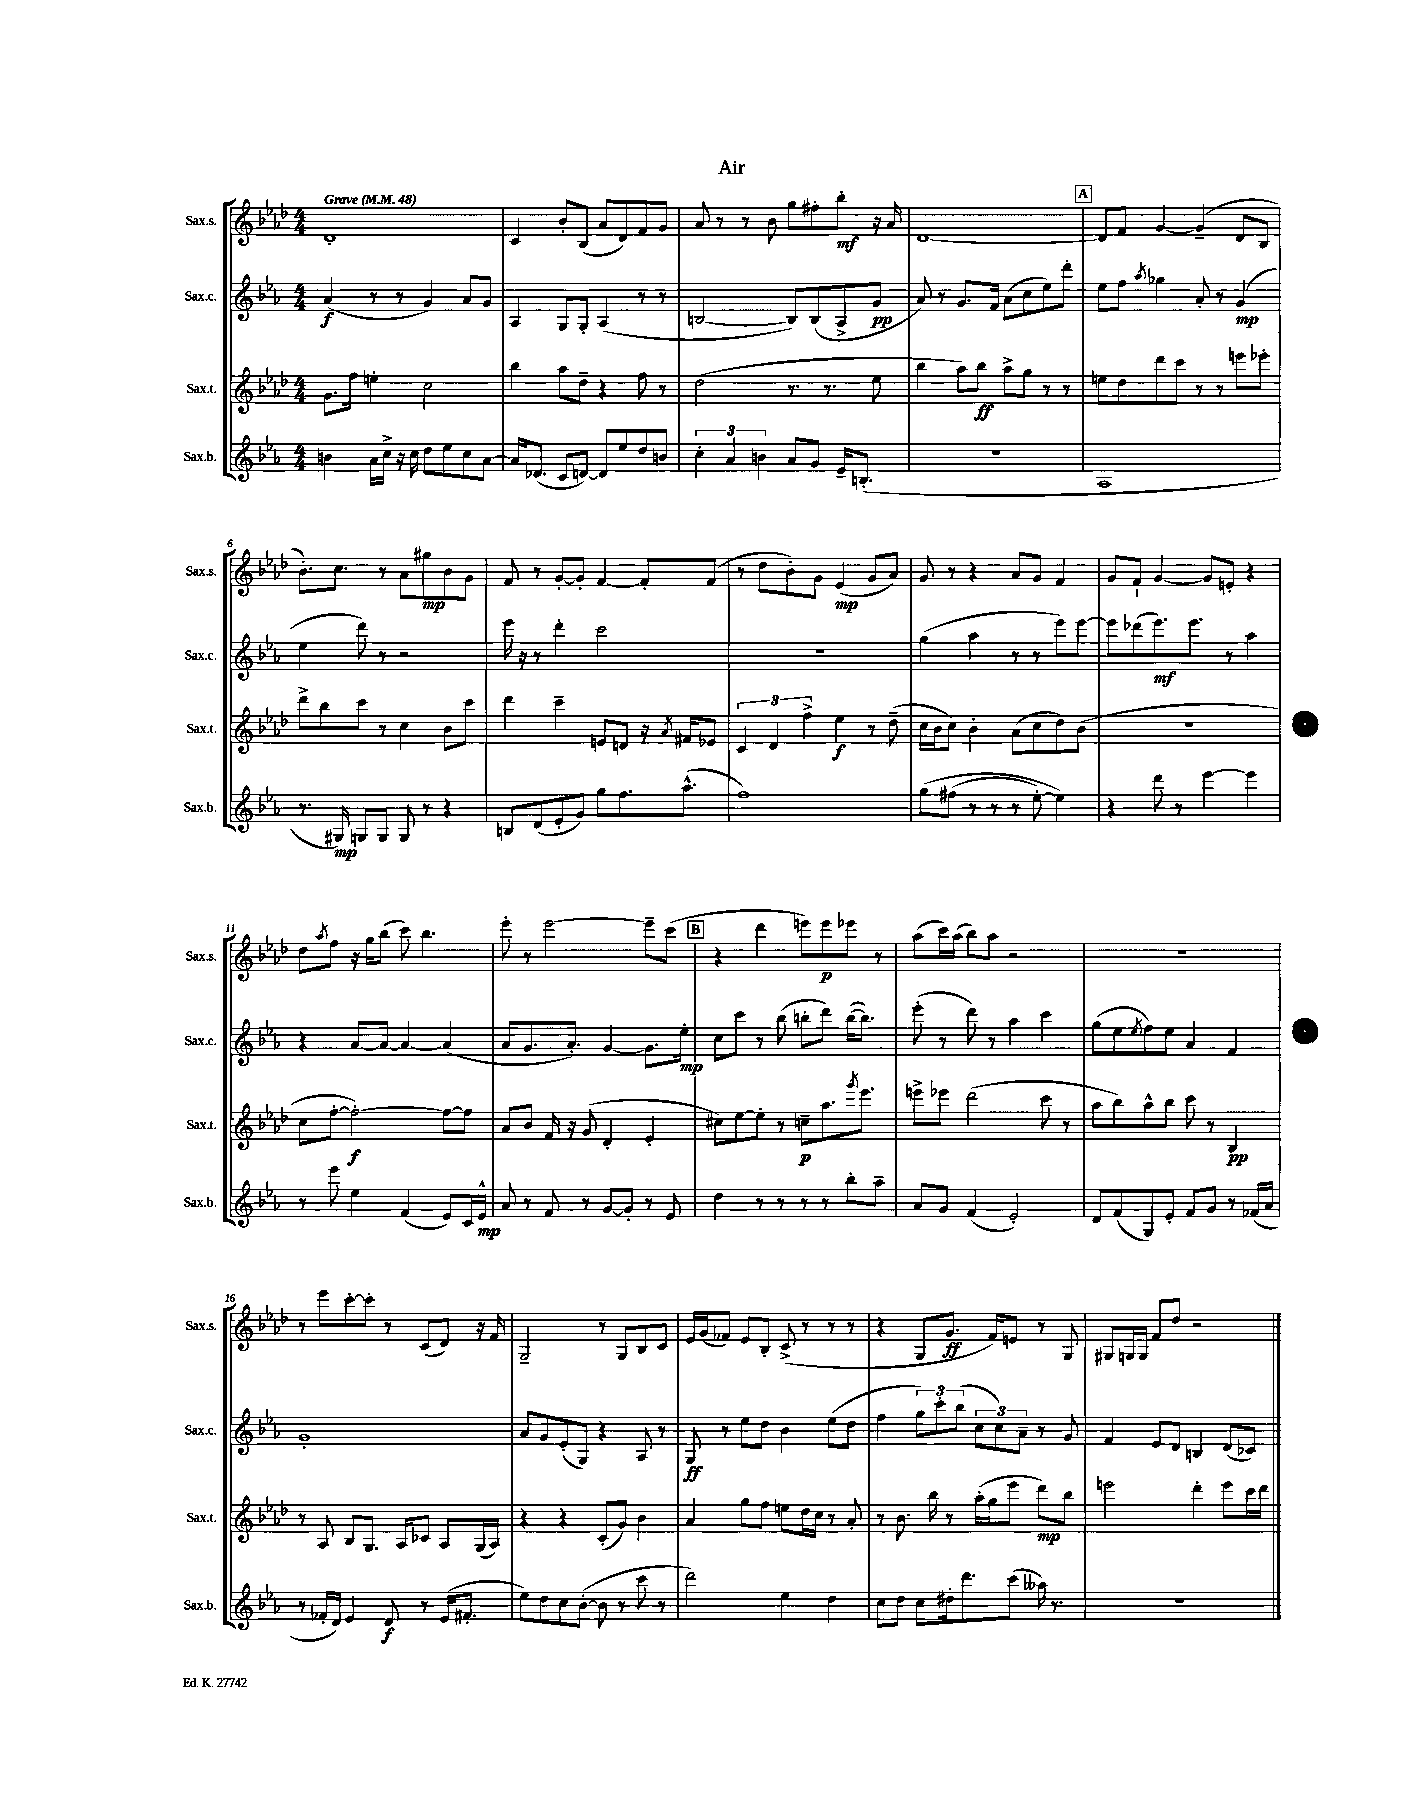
\header { title = "Air" }
<<
\new StaffGroup <<
\new Staff = "s0" \with { instrumentName = "Sax.s." shortInstrumentName = "Sax.s." } {
    \clef treble \key aes \major \numericTimeSignature \time 4/4 \tempo "Grave" 4 = 48
    des'1-. |
    c'4 bes'8-. bes8( aes'8 des'8) f'8 g'8 |
    aes'8 r8 r8 bes'8 g''8 fis''8-. bes''8-.\mf r16 aes'16 |
    des'1~ |
    \mark \markup { \box "A" } des'8 f'8 g'4~ g'4--( des'8 bes8 |
    bes'8.-.) c''8. r8 aes'8 gis''8\mp bes'8 g'8 |
    f'8 r8 g'8~-. g'8-. f'4~ f'8-. f'8( |
    r8 des''8 bes'8-.) g'8 ees'4\mp( g'8 aes'8) |
    g'8 r8 r4 aes'8 g'8 f'4 |
    g'8 f'8-! g'4~ g'8 e'8-. r4 |
    des''8 \acciaccatura { aes''8 } f''8 r16 g''16 bes''8( c'''8) bes''4. |
    ees'''8-. r8 ees'''2~ ees'''8-- c'''8( |
    \mark \markup { \box "B" } r4 des'''4 e'''8) e'''8\p ees'''8 r8 |
    aes''8( c'''16) aes''16( bes''8) aes''8 r2 |
    r1 |
    r8 ees'''8 c'''8~-. c'''8-. r8 c'8( des'8) r16 f'16 |
    g2-- r8 g8 bes8 c'8 |
    ees'16 g'16( fes'8) ees'8 bes8-. c'8->( r8 r8 r8 |
    r4 g8 g'8.\ff f'16) e'8 r8 g8 |
    gis8 g16 g16 f'8 des''8 r2 \bar "|." |
}
\new Staff = "s1" \with { instrumentName = "Sax.c." shortInstrumentName = "Sax.c." } {
    \clef treble \key ees \major \numericTimeSignature \time 4/4
    aes'4\f( r8 r8 g'4) aes'8 g'8 |
    aes4 g8 g8-. aes4( r8 r8 |
    b2~ b8) b8( aes8-> g'8\pp |
    aes'8) r8 g'8. f'16 aes'8( c''8 ees''8) d'''8-. |
    \mark \markup { \box "A" } ees''8 f''8 \acciaccatura { aes''8 } ges''4 aes'8-. r8 g'4\mp( |
    ees''4 d'''8) r8 r2 |
    ees'''16 r16 r8 d'''4-. c'''2 |
    R1 |
    g''4( aes''4 r8 r8 ees'''8) ees'''8~ |
    ees'''8 des'''8( ees'''8.\mf) ees'''8. r8 aes''4 |
    r4 aes'8~ aes'8~ aes'4~ aes'4( |
    aes'8 g'8. aes'8.-.) g'4~ g'8. ees''16-.\mp |
    \mark \markup { \box "B" } c''8 c'''8 r8 bes''8( b''8-. d'''8) b''16~( b''8.) |
    ees'''8-.( r8 d'''8) r8 aes''4 c'''4 |
    g''8( ees''8 \acciaccatura { ees''8 } f''8) ees''8 aes'4 f'4 |
    g'1-. |
    aes'8 g'8 ees'8-.( g8) r4 aes8 r8 |
    g8\ff r8 ees''8 d''8 bes'4 ees''8( d''8 |
    f''4 \tuplet 3/2 { g''8) c'''8-. bes''8( } \tuplet 3/2 { c''8 c''8) aes'8-- } r8 g'8 |
    f'4 ees'8 d'8 b4 d'8( ces'8) \bar "|." |
}
\new Staff = "s2" \with { instrumentName = "Sax.t." shortInstrumentName = "Sax.t." } {
    \clef treble \key aes \major \numericTimeSignature \time 4/4
    g'8. f''16 e''4-. c''2 |
    bes''4 aes''8 des''8-- r4 f''8 r8 |
    des''2( r8. r8. ees''8 |
    bes''4 aes''8) bes''8\ff aes''8-> g''8 r8 r8 |
    \mark \markup { \box "A" } e''8 des''8 des'''8 c'''8 r8 r8 e'''8 ees'''8-. |
    des'''8-> bes''8 c'''8 r8 c''4 bes'8 c'''8 |
    des'''4 c'''4-- e'8 d'8 r16 \acciaccatura { aes'8 } fis'16 ees'8 |
    \tuplet 3/2 { c'4 des'4 f''4-> } ees''4\f r8 des''8--( |
    c''16 bes'16 c''8) bes'4-. aes'8( c''8 des''8) bes'8( |
    r1 |
    c''8 f''8~-. f''2~-.\f) f''8~ f''8 |
    aes'8 bes'8 f'16 r16 g'8( des'4-. ees'4-. |
    \mark \markup { \box "B" } cis''8) ees''8~ ees''8-. r8 c''8--\p aes''8. \acciaccatura { g'''8 } ees'''8. |
    e'''8-> ees'''8 des'''2( c'''8 r8 |
    aes''8 bes''8) aes''8-^ bes''8 c'''8 r8 bes4\pp |
    r8 aes8 bes8 g8. aes16 ces'8 aes8 g16( aes16) |
    r4 r4 c'8-.( g'8) bes'4 |
    aes'4 g''8 f''8 e''8 des''16 c''16 r8 aes'8-. |
    r8 bes'8. bes''16 r8 aes''16-.( g''16 ees'''8 des'''8\mp) bes''8 |
    e'''2 des'''4-. e'''8 c'''16 des'''16 \bar "|." |
}
\new Staff = "s3" \with { instrumentName = "Sax.b." shortInstrumentName = "Sax.b." } {
    \clef treble \key ees \major \numericTimeSignature \time 4/4
    b'4 aes'16 c''16-> r16 c''16 d''8 ees''8 c''8 aes'8~ |
    aes'16 des'8.( c'8 d'8~) d'8 ees''8 d''8 b'8 |
    \tuplet 3/2 { c''4-. aes'4 b'4 } aes'8 g'8 ees'16-- b8.-.( |
    R1 |
    \mark \markup { \box "A" } aes1 |
    r8. gis16\mp) g8 g8 g8 r8 r4 |
    b8 d'8( ees'8-. g'8) g''8 f''8. aes''8.-^( |
    f''1) |
    g''8\( fis''8( r8 r8 r8 ees''8~-.) ees''4\) |
    r4 d'''8 r8 ees'''4~ ees'''4 |
    r8 ees'''8 ees''4 f'4( ees'8) c'16 ees'16-^\mp |
    aes'8 r8 f'8 r8 g'8~ g'8-. r8 ees'8 |
    \mark \markup { \box "B" } d''4 r8 r8 r8 r8 bes''8-. aes''8-- |
    aes'8 g'8 f'4( ees'2-.) |
    d'8 f'8( g8) ees'8-. f'8 g'8 r8 fes'16( aes'16 |
    r8 fes'16-. d'16) ees'4 d'8\f r8 ees'16( fis'8.-. |
    ees''8) d''8 c''8 bes'8~-.( bes'8 r8 c'''8 r8 |
    d'''2) ees''4 d''4 |
    c''8 d''8 c''8 dis''16-. d'''8. c'''8( aeses''16) r8. |
    R1 \bar "|." |
}
>>
>>
